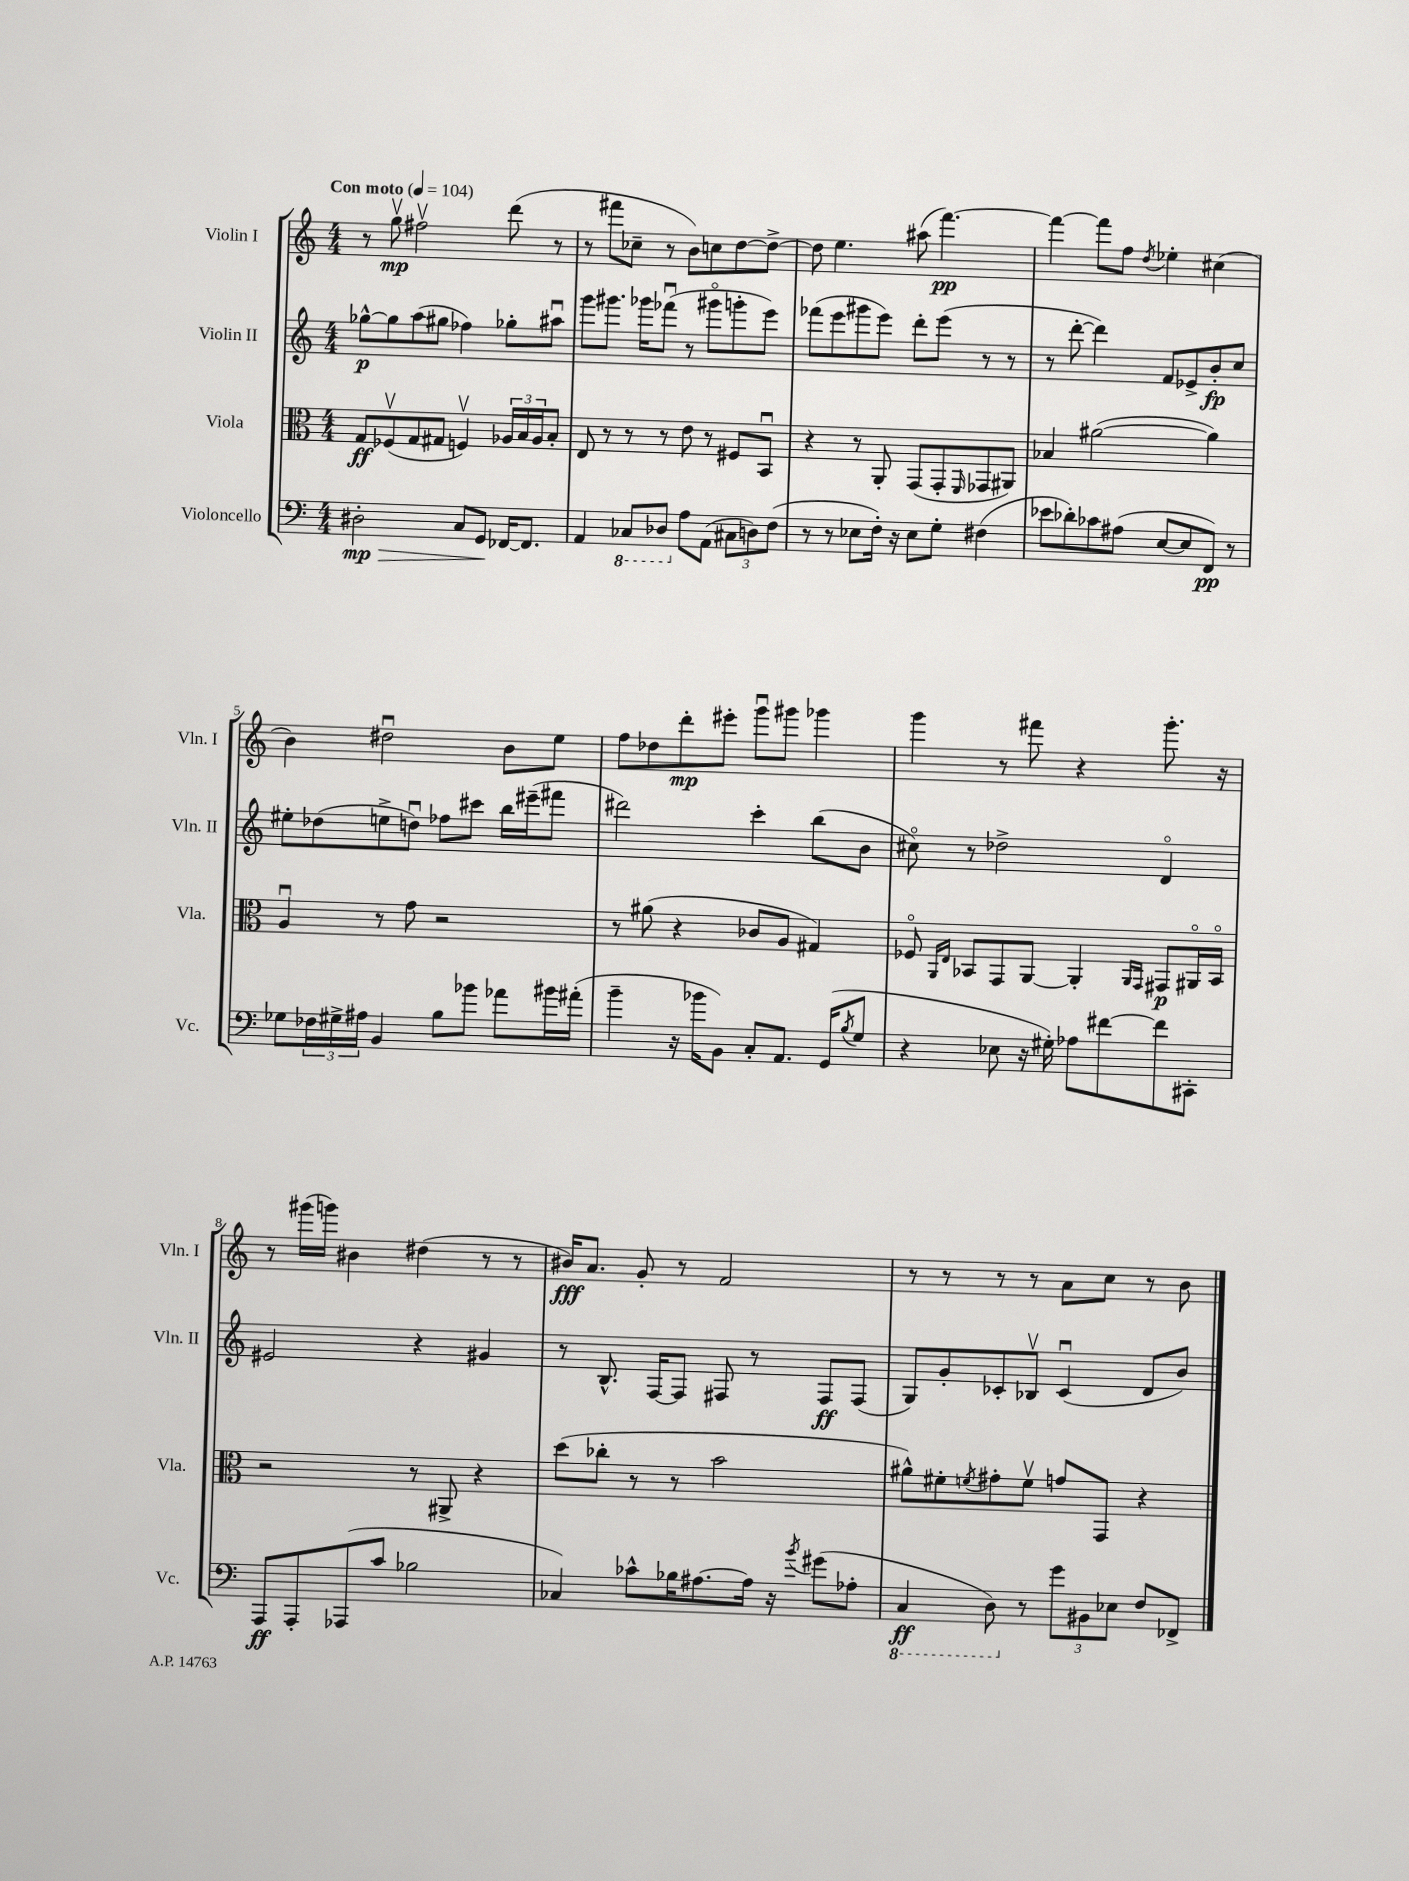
<<
\new StaffGroup <<
\new Staff = "s0" \with { instrumentName = "Violin I" shortInstrumentName = "Vln. I" } {
    \clef treble \key c \major \numericTimeSignature \time 4/4 \tempo "Con moto" 4 = 104
    r8 g''8\upbow\mp fis''2\upbow d'''8( r8 |
    r8 fis'''8 ces''8-- r8 b'8) c''8 d''8~ d''8~-> |
    d''8 e''4. ais''8( f'''4.~\pp) |
    f'''4~ f'''8 f''8 \acciaccatura { d''8 } ees''4-. cis''4( |
    b'4) dis''2\downbow b'8 e''8 |
    f''8 des''8 d'''8-.\mp eis'''8-. g'''8\downbow gis'''8 ges'''4 |
    g'''4 r8 fis'''8 r4 g'''8.-. r16 |
    r8 gis'''16( g'''16) bis'4 dis''4( r8 r8 |
    bis'16\fff) a'8. g'8-. r8 f'2 |
    r8 r8 r8 r8 a'8 c''8 r8 b'8 \bar "|." |
}
\new Staff = "s1" \with { instrumentName = "Violin II" shortInstrumentName = "Vln. II" } {
    \clef treble \key c \major \numericTimeSignature \time 4/4
    ges''8~-^\p ges''8 a''8( gis''8 fes''4) ges''8-. ais''8\downbow |
    g'''8 gis'''8. ges'''16 fes'''8\downbow( r8 gis'''8\flageolet g'''8-. e'''8) |
    fes'''8( e'''8 gis'''8 e'''8) d'''8-. e'''8( r8 r8 |
    r8 d'''8~-. d'''4) f'8 ees'8-> b'8-.\fp c''8 |
    eis''8-. des''8( e''8-> d''8\downbow) fes''8 cis'''8 b''16 eis'''16--( fis'''8 |
    dis'''2) c'''4-. b''8( b'8 |
    cis''8\flageolet) r8 des''2-> d'4\flageolet |
    eis'2 r4 gis'4 |
    r8 b8.-^ f16~ f8 fis8 r8 fis8\ff fis8( |
    g8) g'8-. ces'8-. bes8\upbow ces'4\downbow( d'8 b'8) \bar "|." |
}
\new Staff = "s2" \with { instrumentName = "Viola" shortInstrumentName = "Vla." } {
    \clef alto \key c \major \numericTimeSignature \time 4/4
    g8\ff fes8\upbow( g8 gis8 f4\upbow) \tuplet 3/2 { aes16 b16 aes16 } b8-. |
    e8 r8 r8 r8 e'8 r8 fis8 b,8\downbow |
    r4 r8 a,8-. g,8( g,8-. \grace { f,16 } ges,8 ais,8) |
    bes4 ais'2~( ais'4) |
    a4\downbow r8 g'8 r2 |
    r8 ais'8( r4 ces'8 a8 gis4) |
    fes8\flageolet \grace { a,16 e16 } bes,8 g,8 a,8~ a,4-. \grace { a,16 g,16 } gis,8\p ais,16\flageolet bes,16\flageolet |
    r2 r8 ais,8-> r4 |
    d''8( ces''8-. r8 r8 b'2 |
    ais'8-^) fis'8-. \acciaccatura { f'8 } gis'8-. f'8\upbow g'8 g,8 r4 \bar "|." |
}
\new Staff = "s3" \with { instrumentName = "Violoncello" shortInstrumentName = "Vc." } {
    \clef bass \key c \major \numericTimeSignature \time 4/4
    dis2-.\mp\> c8 g,8\! fes,16~ fes,8. |
    a,4 \ottava #-1 ces,8 des,8 \ottava #0 a8 a,8( \tuplet 3/2 { cis8 d!8) f8( } |
    r8 r8 ees8 f16-.) r16 ees8 g8-. fis4( |
    ees'8 des'8-.) ces'8 ais8( e8~ e8 f,8\pp) r8 |
    ges8 \tuplet 3/2 { fes16 gis16-> ais16 } b,4 b8 bes'8 aes'8 bis'16 ais'16-.( |
    b'4-- r16 bes'16 b,8) c8-. a,8. g,16( \acciaccatura { b8 } g8 |
    r4 ees8 r16 gis16-.) aes8 fis'8~ fis'8 cis,8-. |
    a,,8\ff a,,8-. aes,,8( c'8 bes2 |
    ces4) ces'8-^ bes16 ais8.~ ais16 r16 \acciaccatura { b'8 } gis'8( aes8-. |
    \ottava #-1 c,4\ff d,8) \ottava #0 r8 \tuplet 3/2 { g'8 bis,8 ees8 } f8 fes,8-> \bar "|." |
}
>>
>>
